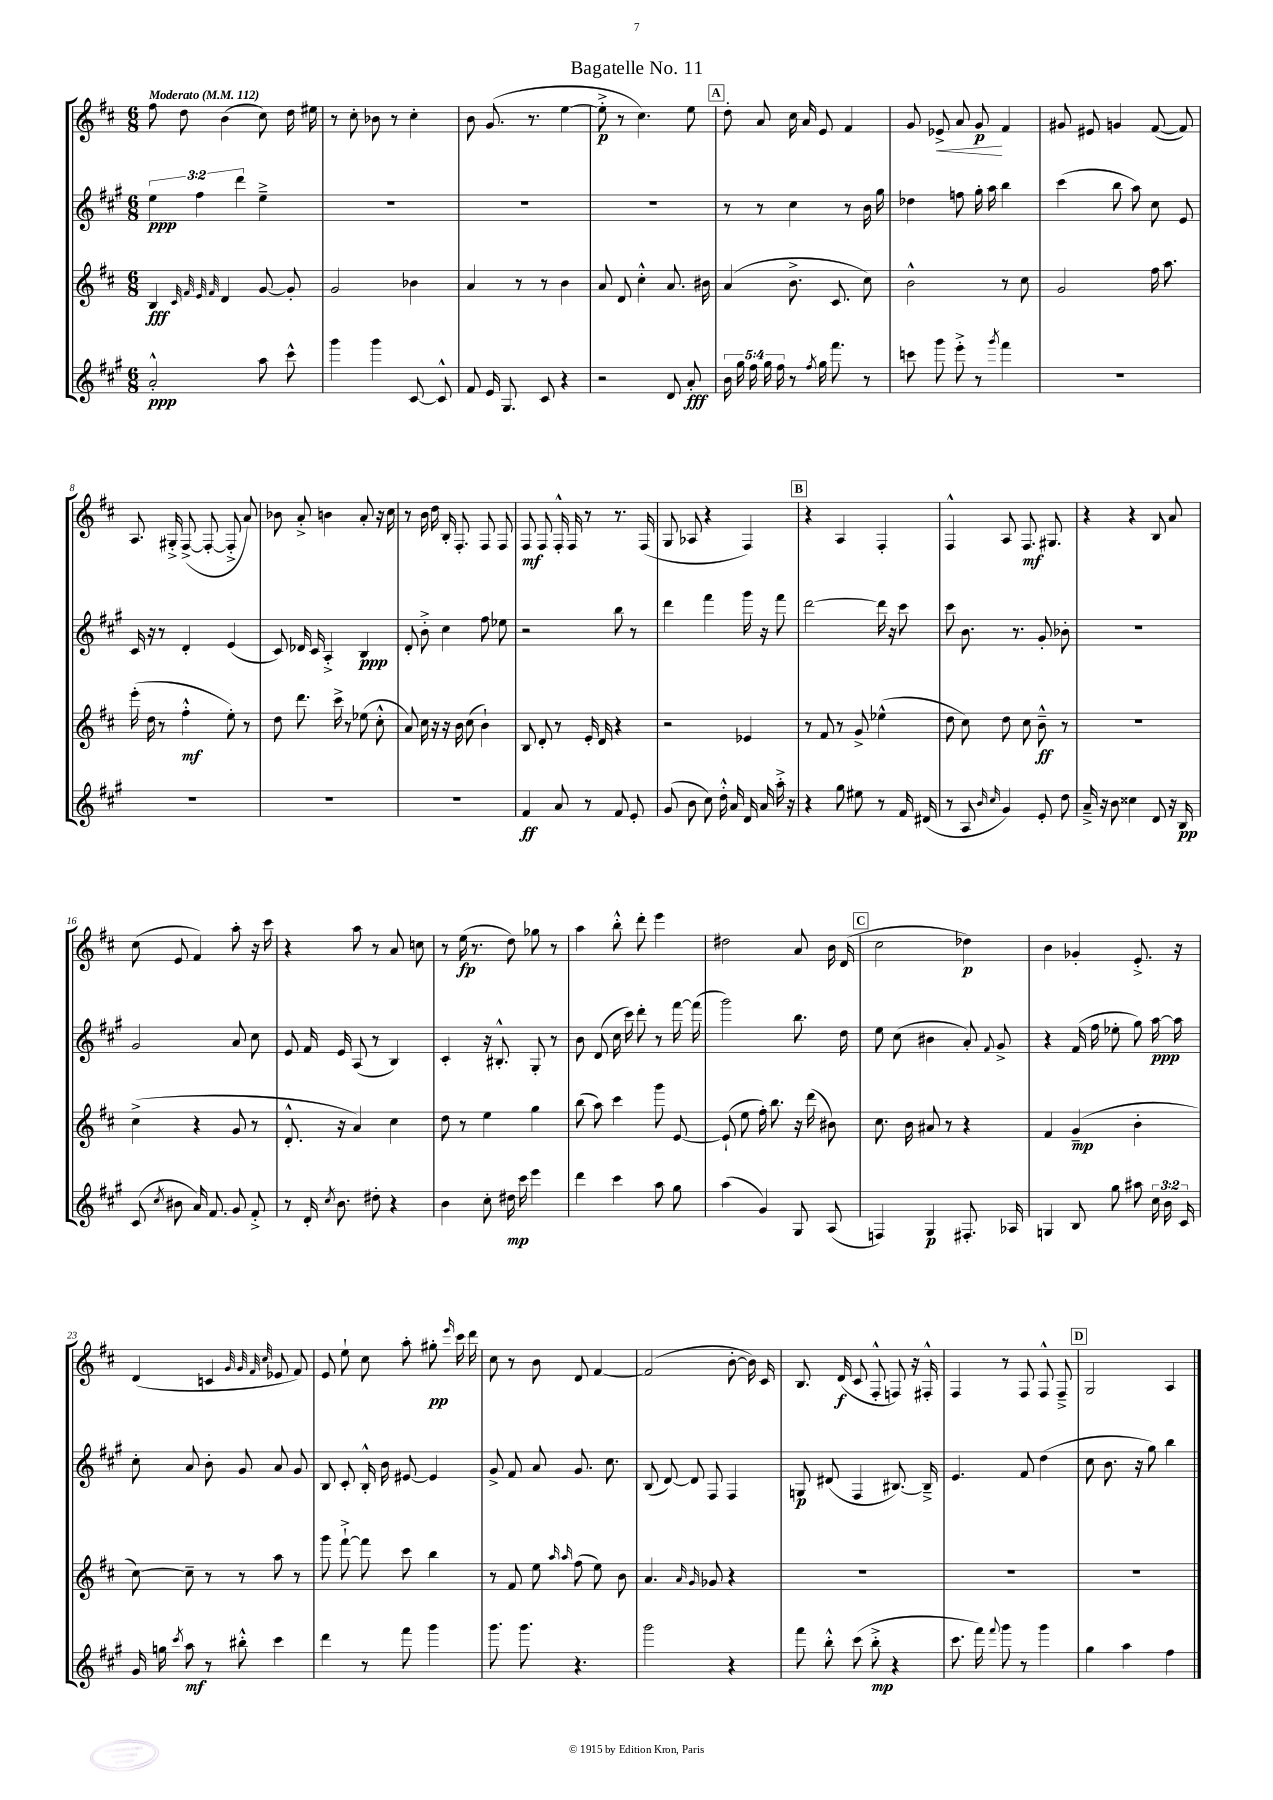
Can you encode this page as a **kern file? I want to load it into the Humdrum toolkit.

**kern	**dynam	**kern	**dynam	**kern	**dynam	**kern	**dynam
*part4	*part4	*part3	*part3	*part2	*part2	*part1	*part1
*staff4	*staff4	*staff3	*staff3	*staff2	*staff2	*staff1	*staff1
*clefG2	*	*clefG2	*	*clefG2	*	*clefG2	*
*k[f#c#g#]	*	*k[f#c#]	*	*k[f#c#g#]	*	*k[f#c#]	*
*M6/8	*	*M6/8	*	*M6/8	*	*M6/8	*
*MM112	*	*MM112	*	*MM112	*	*MM112	*
=1	=1	=1	=1	=1	=1	=1	=1
!	!	!	!	!	!	!LO:TX:a:B:t=Moderato	!
2a'^^/	ppp	4B/	fff	6ee\	ppp	8ff#\	.
.	.	.	.	.	.	8dd\	.
.	.	.	.	6ff#\	.	.	.
.	.	32qqc#/	.	.	.	.	.
.	.	32qqf#/	.	.	.	.	.
.	.	32qqe/	.	.	.	.	.
.	.	32qqf#/	.	.	.	.	.
.	.	4d/	.	.	.	(4b\	.
.	.	.	.	6ddd\	.	.	.
8aa\	.	[8g/	.	4ee~^\	.	8cc#\)	.
8ccc#^^\	.	8g'/]	.	.	.	16dd\	.
.	.	.	.	.	.	16ee#X\	.
=2	=2	=2	=2	=2	=2	=2	=2
4ggg#\	.	2g/	.	2.r	.	8r	.
.	.	.	.	.	.	8cc#'\	.
4ggg#\	.	.	.	.	.	8b-X\	.
.	.	.	.	.	.	8r	.
[8c#/	.	4b-X\	.	.	.	4cc#'\	.
8c#^^/]	.	.	.	.	.	.	.
=3	=3	=3	=3	=3	=3	=3	=3
8f#/	.	4a/	.	2.r	.	8b\	.
16e/	.	.	.	.	.	(8.g/	.
8.G#/	.	.	.	.	.	.	.
.	.	8r	.	.	.	.	.
.	.	.	.	.	.	8.r	.
8c#/	.	8r	.	.	.	.	.
4r	.	4b\	.	.	.	[4ee\	.
=4	=4	=4	=4	=4	=4	=4	=4
2r	.	8a/	.	2.r	.	8ee'^\]	p
.	.	8d/	.	.	.	8r	.
.	.	4cc#'^^\	.	.	.	4.cc#\)	.
8d/	.	8.a/	.	.	.	.	.
8a'/	fff	.	.	.	.	8ee\	.
.	.	16b#X\	.	.	.	.	.
!!LO:REH:place=s1:t=A
=5	=5	=5	=5	=5	=5	=5	=5
20b\	.	(4a/	.	8r	.	8dd'\	.
20gg#\	.	.	.	.	.	.	.
20ff#\	.	.	.	.	.	.	.
.	.	.	.	8r	.	8a/	.
20gg#\	.	.	.	.	.	.	.
20ff#\	.	.	.	.	.	.	.
8r	.	8.b^\	.	4cc#\	.	16cc#\	.
.	.	.	.	.	.	16a/	.
8qff#/	.	.	.	.	.	.	.
16gg#\	.	.	.	.	.	8e/	.
8.fff#\	.	8.c#/	.	.	.	.	.
.	.	.	.	8r	.	4f#/	.
8r	.	8cc#\)	.	16b\	.	.	.
.	.	.	.	16gg#\	.	.	.
=6	=6	=6	=6	=6	=6	=6	=6
8cccn\	.	2b^^\	.	4dd-X\	.	8g/	.
!	!	!	!	!	!	!	!LO:HP:b
8ggg#\	.	.	.	.	.	8e-X^/	<
8eee'^\	.	.	.	8ffn\	.	8a/	.
8r	.	.	.	16gg#'\	.	8g/	p
.	.	.	.	16aa\	.	.	.
8qggg#/	.	.	.	.	.	.	.
4fff#\	.	8r	.	4bb\	.	4f#/	[
.	.	8cc#\	.	.	.	.	.
=7	=7	=7	=7	=7	=7	=7	=7
2.r	.	2g/	.	(4ccc#\	.	8g#X/	.
.	.	.	.	.	.	8e#X/	.
.	.	.	.	8bb\	.	4gn/	.
.	.	.	.	8aa\)	.	.	.
.	.	16ff#\	.	8cc#\	.	([8f#/	.
.	.	8.aa\	.	.	.	.	.
.	.	.	.	8e/	.	8f#/])	.
!!LO:LB:g=z
=8	=8	=8	=8	=8	=8	=8	=8
2.r	.	(16eee'\	.	16c#/	.	8.A/	.
.	.	16dd\	.	16r	.	.	.
.	.	8r	.	8r	.	.	.
.	.	.	.	.	.	16G#X'^/	.
.	.	4ff#'^^\	mf	4d'/	.	([8F#^/	.
.	.	.	.	.	.	8F#'/_	.
.	.	8ee'\)	.	(4e/	.	8F#'^/]	.
.	.	8r	.	.	.	8a/)	.
=9	=9	=9	=9	=9	=9	=9	=9
2.r	.	8dd\	.	8c#/)	.	8b-X\	.
.	.	8.ddd\	.	16d-X/	.	8a'^/	.
.	.	.	.	16c#/	.	.	.
.	.	.	.	4A'^/	.	4bn\	.
.	.	16ccc#^\	.	.	.	.	.
.	.	8r	.	.	.	.	.
.	.	(8ee-X\	.	4B/	ppp	8a'/	.
.	.	8cc#'^^\	.	.	.	16r	.
.	.	.	.	.	.	16cc#\	.
=10	=10	=10	=10	=10	=10	=10	=10
2.r	.	8a/)	.	8d'/	.	8r	.
.	.	16cc#\	.	8b'^\	.	16b\	.
.	.	16r	.	.	.	16dd\	.
.	.	16r	.	4cc#\	.	16B'/	.
.	.	16b\	.	.	.	8.F#'/	.
.	.	(8cc#\	.	.	.	.	.
.	.	4b`\)	.	8ff#\	.	8F#/	.
.	.	.	.	8ee-X\	.	8F#/	.
=11	=11	=11	=11	=11	=11	=11	=11
4f#/	ff	8B/	.	2r	.	8F#/	mf
.	.	8d'/	.	.	.	8F#/	.
8a/	.	8r	.	.	.	16F#'^^/	.
.	.	.	.	.	.	16F#/	.
8r	.	16e'/	.	.	.	8r	.
.	.	16d/	.	.	.	.	.
8f#/	.	4r	.	8bb\	.	8.r	.
8e'/	.	.	.	8r	.	.	.
.	.	.	.	.	.	(16F#/	.
=12	=12	=12	=12	=12	=12	=12	=12
(8g#/	.	2r	.	4ddd\	.	8G/	.
8b\	.	.	.	.	.	8A-X/	.
8cc#\)	.	.	.	4fff#\	.	4r	.
16dd'^^\	.	.	.	.	.	.	.
16a/	.	.	.	.	.	.	.
16d/	.	4e-X/	.	16ggg#\	.	4F#/)	.
16a/	.	.	.	16r	.	.	.
16aa'^\	.	.	.	8fff#\	.	.	.
16r	.	.	.	.	.	.	.
!!LO:REH:place=s1:t=B
=13	=13	=13	=13	=13	=13	=13	=13
4r	.	8r	.	[2ddd\	.	4r	.
.	.	8f#/	.	.	.	.	.
8gg#\	.	8r	.	.	.	4A/	.
8ee#X\	.	8g^/	.	.	.	.	.
8r	.	(4ee-X^^\	.	16ddd\]	.	4F#'/	.
.	.	.	.	16r	.	.	.
16f#/	.	.	.	8ccc#\	.	.	.
(16d#X/	.	.	.	.	.	.	.
=14	=14	=14	=14	=14	=14	=14	=14
8r	.	8dd\	.	8ccc#\	.	4F#^^/	.
8A/	.	8cc#\)	.	8.b\	.	.	.
16qqb/	.	.	.	.	.	.	.
16qqcc#/	.	.	.	.	.	.	.
4g#/)	.	8dd\	.	.	.	8A/	.
.	.	.	.	8.r	.	.	.
.	.	8cc#\	.	.	.	8.F#/	mf
8e'/	.	8b~^^\	ff	8g#'/	.	.	.
.	.	.	.	.	.	8.G#X/	.
8dd\	.	8r	.	8b-X'\	.	.	.
=15	=15	=15	=15	=15	=15	=15	=15
16a~^/	.	2.r	.	2.r	.	4r	.
16r	.	.	.	.	.	.	.
8b\	.	.	.	.	.	.	.
4cc##X\	.	.	.	.	.	4r	.
8d/	.	.	.	.	.	8B/	.
16r	.	.	.	.	.	8a/	.
16B/	pp	.	.	.	.	.	.
!!LO:LB:g=z
=16	=16	=16	=16	=16	=16	=16	=16
(8c#/	.	(4cc#^\	.	2g#/	.	(8cc#\	.
8qcc#/	.	.	.	.	.	.	.
8b#X\	.	.	.	.	.	8e/	.
16a/)	.	4r	.	.	.	4f#/)	.
8.f#/	.	.	.	.	.	.	.
8g#/	.	8g/	.	8a/	.	8aa'\	.
8f#'^/	.	8r	.	8cc#\	.	16r	.
.	.	.	.	.	.	16ccc#\	.
=17	=17	=17	=17	=17	=17	=17	=17
8r	.	8.d'^^/	.	8e/	.	4r	.
16d'/	.	.	.	16f#/	.	.	.
8qcc#/	.	.	.	.	.	.	.
8.b\	.	16r	.	16e/	.	.	.
.	.	4a/)	.	(8A/	.	8aa\	.
8dd#X'\	.	.	.	8r	.	8r	.
4r	.	4cc#\	.	4B/)	.	8a/	.
.	.	.	.	.	.	8ccn\	.
=18	=18	=18	=18	=18	=18	=18	=18
4b\	.	8dd\	.	4c#'/	.	8r	.
.	.	8r	.	.	.	(16ee\	fp
.	.	.	.	.	.	8.r	.
8cc#'\	.	4ee\	.	16r	.	.	.
.	.	.	.	8.B#X'^^/	.	.	.
16dd#X\	mp	.	.	.	.	8dd\)	.
16ccc#\	.	.	.	.	.	.	.
4eee\	.	4gg\	.	8G#'/	.	8gg-X\	.
.	.	.	.	8r	.	8r	.
=19	=19	=19	=19	=19	=19	=19	=19
4ddd\	.	(8bb\	.	8b\	.	4aa\	.
.	.	8aa\)	.	(8d/	.	.	.
4ccc#\	.	4ccc#\	.	16cc#\	.	8bb'^^\	.
.	.	.	.	16ccc#\)	.	.	.
.	.	.	.	8ddd'\	.	8ddd'\	.
8aa\	.	8ggg\	.	8r	.	4eee\	.
8gg#\	.	[8e/	.	[16fff#\	.	.	.
.	.	.	.	(16fff#\]	.	.	.
=20	=20	=20	=20	=20	=20	=20	=20
(4aa\	.	(8e`/]	.	2ggg#\)	.	2dd#X\	.
.	.	8ee\	.	.	.	.	.
4g#/)	.	16ff#'\)	.	.	.	.	.
.	.	8.bb\	.	.	.	.	.
8G#/	.	16r	.	8.bb\	.	8a/	.
.	.	(16ddd\	.	.	.	.	.
(8A/	.	8b#X\)	.	.	.	16b\	.
.	.	.	.	16dd\	.	(16d/	.
!!LO:REH:place=s1:t=C
=21	=21	=21	=21	=21	=21	=21	=21
4Fn/)	.	8.cc#\	.	8ee\	.	2cc#\	.
.	.	.	.	(8cc#\	.	.	.
.	.	16b\	.	.	.	.	.
4G#/	p	8a#X/	.	4b#X\	.	.	.
.	.	8r	.	.	.	.	.
8.F#X'/	.	4r	.	8a'/)	.	4dd-X\)	p
.	.	.	.	8qqf#/	.	.	.
.	.	.	.	8g#^/	.	.	.
16A-X/	.	.	.	.	.	.	.
=22	=22	=22	=22	=22	=22	=22	=22
4Gn/	.	4f#/	.	4r	.	4b\	.
8B/	.	(4g~/	mp	(16f#/	.	4g-X'/	.
.	.	.	.	16ff#\	.	.	.
8gg#\	.	.	.	8ee-X'\	.	.	.
8aa#X\	.	4b'\	.	8gg#\)	.	8.e'^/	.
24cc#\	.	.	.	[16aa\	ppp	.	.
24b\	.	.	.	.	.	.	.
.	.	.	.	16aa\]	.	16r	.
24c#/	.	.	.	.	.	.	.
!!LO:LB:g=z
=23	=23	=23	=23	=23	=23	=23	=23
16g#/	.	[8cc#\)	.	8cc#'\	.	(4d/	.
16ggn\	.	.	.	.	.	.	.
8qccc#/	.	.	.	.	.	.	.
8aa\	mf	8cc#~\]	.	8a/	.	.	.
8r	.	8r	.	8b'\	.	4cn/	.
8bb#X'^^\	.	8r	.	8g#/	.	.	.
.	.	.	.	.	.	32qqg/	.
.	.	.	.	.	.	32qqg/	.
.	.	.	.	.	.	32qqf#/	.
.	.	.	.	.	.	32qqcc#/	.
4ccc#\	.	8aa\	.	8a/	.	8e-X/	.
.	.	8r	.	8g#/	.	8f#/)	.
=24	=24	=24	=24	=24	=24	=24	=24
4ddd\	.	8ggg\	.	8B/	.	8e/	.
.	.	[8fff#`^\	.	8c#'/	.	8ee`\	.
8r	.	8fff#\]	.	16B'^^/	.	8cc#\	.
.	.	.	.	16b\	.	.	.
8fff#\	.	8ccc#\	.	[8e#X/	.	8aa'\	.
4ggg#\	.	4bb\	.	4e#/]	.	8gg#X'\	pp
.	.	.	.	.	.	16qqeee/	.
.	.	.	.	.	.	16ccc#\	.
.	.	.	.	.	.	16ddd\	.
=25	=25	=25	=25	=25	=25	=25	=25
8.ggg#\	.	8r	.	8g#^/	.	8cc#\	.
.	.	8f#/	.	8f#/	.	8r	.
8.ggg#\	.	.	.	.	.	.	.
.	.	8ee\	.	8a/	.	8b\	.
.	.	16qqaa/	.	.	.	.	.
.	.	16qqaa/	.	.	.	.	.
4.r	.	(8ff#\	.	8.g#/	.	8d/	.
.	.	8ee\)	.	.	.	[4f#/	.
.	.	.	.	8.cc#\	.	.	.
.	.	8b\	.	.	.	.	.
=26	=26	=26	=26	=26	=26	=26	=26
2ggg#\	.	4.a/	.	(8B/	.	(2f#/]	.
.	.	.	.	[8d/)	.	.	.
.	.	.	.	8d/]	.	.	.
.	.	16qqa/	.	.	.	.	.
.	.	16qqg/	.	.	.	.	.
.	.	8g-X/	.	8F#/	.	.	.
4r	.	4r	.	4F#/	.	[8b'\	.
.	.	.	.	.	.	16b\])	.
.	.	.	.	.	.	16c#/	.
=27	=27	=27	=27	=27	=27	=27	=27
8fff#\	.	2.r	.	8Gn/	p	8.B/	.
8bb'^^\	.	.	.	(8d#X/	.	.	.
.	.	.	.	.	.	(16d/	f
(8ccc#\	.	.	.	4F#/	.	8c#/	.
8bb'^\	mp	.	.	.	.	8F#'^^/	.
4r	.	.	.	[8.B#X/)	.	8Fn/)	.
.	.	.	.	.	.	16r	.
.	.	.	.	16B#~^/]	.	16F#X'^^/	.
=28	=28	=28	=28	=28	=28	=28	=28
8.ccc#\	.	2.r	.	4.e/	.	4F#/	.
16fff#\)	.	.	.	.	.	.	.
8qqfff#/	.	.	.	.	.	.	.
8ggg#\	.	.	.	.	.	8r	.
8r	.	.	.	8f#/	.	8F#/	.
4ggg#\	.	.	.	(4dd\	.	8F#^^/	.
.	.	.	.	.	.	8F#~^/	.
!!LO:REH:place=s1:t=D
=29	=29	=29	=29	=29	=29	=29	=29
4gg#\	.	2.r	.	8cc#\	.	2G/	.
.	.	.	.	8.b\	.	.	.
4aa\	.	.	.	.	.	.	.
.	.	.	.	16r	.	.	.
.	.	.	.	8gg#\)	.	.	.
4ff#\	.	.	.	4bb\	.	4A/	.
==	==	==	==	==	==	==	==
*-	*-	*-	*-	*-	*-	*-	*-
